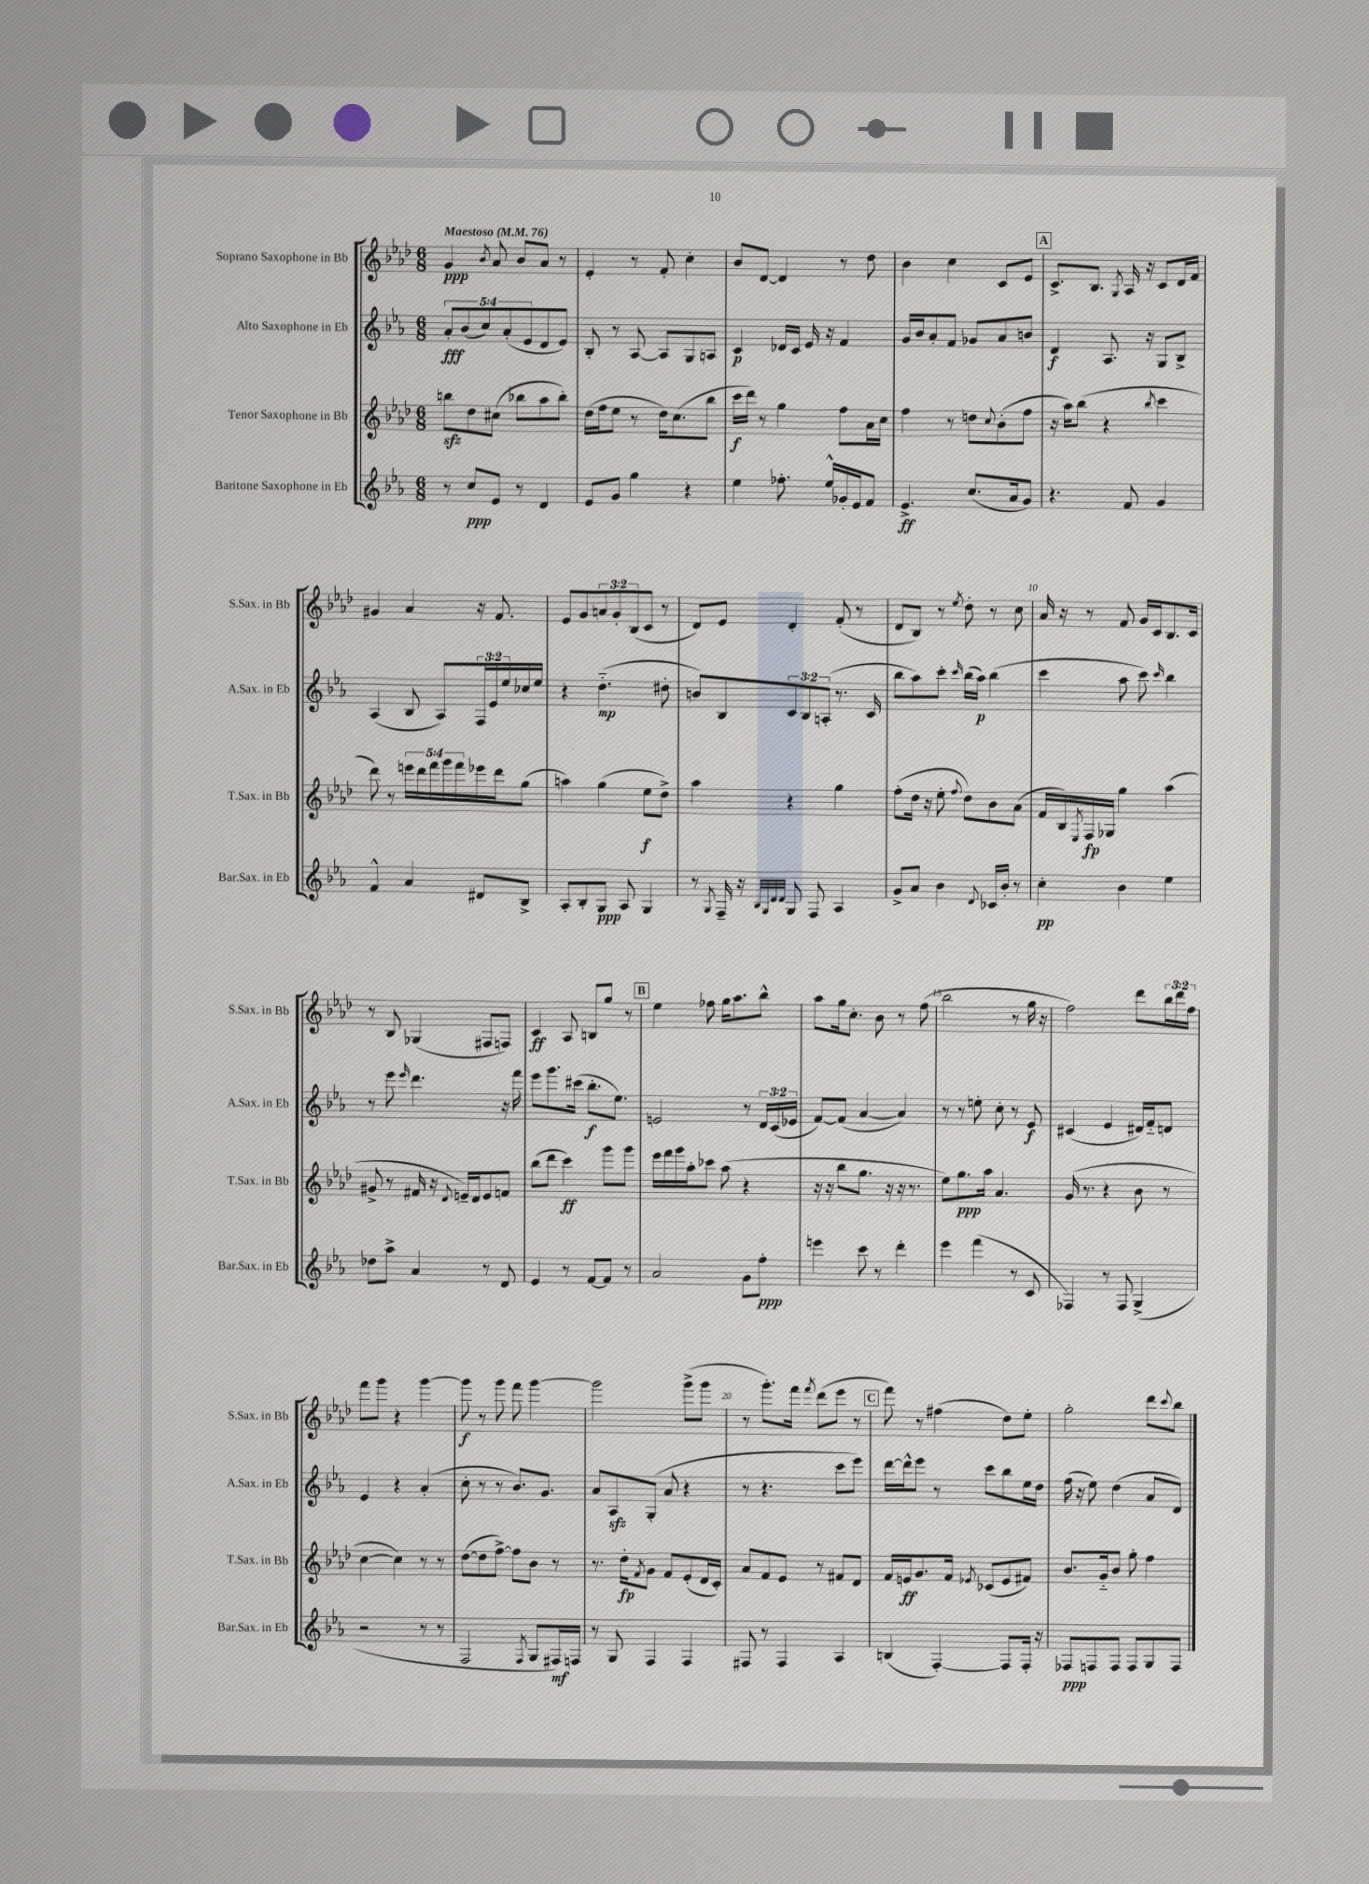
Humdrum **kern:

**kern	**kern	**kern	**kern
*staff4	*staff3	*staff2	*staff1
*clefG2	*clefG2	*clefG2	*clefG2
*k[b-e-a-]	*k[b-e-a-d-]	*k[b-e-a-]	*k[b-e-a-d-]
*M6/8	*M6/8	*M6/8	*M6/8
*MM76	*MM76	*MM76	*MM76
8r	8bb	10a-'	4g
.	.	(10b-	.
8cc	8dd-	.	.
.	.	10cc)	.
.	.	.	8qb-
8e-	(8cc#	.	8a-
.	.	(10a-'	.
8r	8bb-	.	8b-
.	.	10e-	.
4d	8aa-	8d	8a-
.	8bb-')	8e-)	8r
=	=	=	=
8e-	(16dd-	8B-'	4e-'
.	16ff	.	.
8g	8ee-	8r	.
4gg	8r	[8A-	8r
.	16dd-)	8A-]	8f'
.	(8.cc	.	.
4r	.	8G	4cc'
.	8bb-	8A	.
=	=	=	=
4ee-	16ccc	4c	8b-
.	16ddd-)	.	.
.	8r	.	[8d-
8.ff-'	4gg	16d-	4d-]
.	.	16c	.
.	.	16e-	.
16ee-^^	.	16r	.
16g-'	8ff	4f	8r
16e-	.	.	.
8f	16a-	.	8dd-
.	16cc	.	.
=	=	=	=
4.e-^	4ff	16g	4b-
.	.	16b-	.
.	.	8a-'	.
.	8r	8f	4cc
(8.cc	8dd	8g-	.
.	8qqcc	.	.
.	(8b-'	8a-	8c
16a-	.	.	.
8g)	8ff	8b	8e-
=	=	=	=
4.r	16r	4d	8.c^
.	16aa-)	.	.
.	(8bb-	.	.
.	.	.	8.B-
.	4r	8.A-	.
.	.	.	8qG
8f	.	.	16A-
.	.	16r	16r
.	8qbb-	.	.
4g	4ccc	8G	8c
.	.	8B-^	16d-
.	.	.	16f
=	=	=	=
4f^^	8ddd-)	(4A-	4g#
.	8r	.	.
4a-	20eee	8B-	4a-
.	20ddd-	.	.
.	20fff	.	.
.	.	8A-)	.
.	20ggg	.	.
.	20fff	.	.
8d#	16eee-	24F	16r
.	.	24e-	.
.	16ddd-	.	8.f
.	.	24ee-	.
8B-^	(8gg	16cc-	.
.	.	16ee-	.
=	=	=	=
8A-'	4aa)	4r	8e-
8B-'	.	.	8g
8G	(4gg	(4.dd'~	12a
.	.	.	12g'
8A-	.	.	.
.	.	.	(12B-
4G	8ee-	.	8c
.	8dd-^)	8dd#'	8r
=	=	=	=
8r	4aa-	8b)	8d-)
8qG	.	.	.
16F~	.	8B-	8e-
16r	.	.	.
32qqB-	.	.	.
32qqG	.	.	.
32qqd	.	.	.
32qqd	.	.	.
8G	4r	12c	4d-'
.	.	12B-	.
8F	.	.	.
.	.	(12A'	.
4A-	4gg	8.r	(8f'
.	.	.	8r
.	.	16c	.
=	=	=	=
8g^	(8ff'	8bb-	8d-
8a-	16dd-	8aa-)	8B-)
.	16r	.	.
4b-	8ee-'	8ccc'	8r
.	8qqff	16qqccc	8qee-
.	8dd-)	(16bb-	8dd-'
.	.	16aa-)	.
8qqd	.	.	.
16c-	8b-	(4bb-	8r
16b-'	.	.	.
8r	(8a-	.	8cc
=	=	=	=
4cc'	16f	4ccc	16a-
.	16B-)	.	16r
.	8qE-	.	.
.	16F	.	8r
.	16G-	.	.
4b-	4gg	8aa-	8f
.	.	8ccc)	16g
.	.	.	16c
.	.	16qqccc	.
4ee-	(4aa-	4bb-	8.B-
.	.	.	16c
=	=	=	=
8dd-	8g#^	8r	8r
8aa-^	8r	8eee-	8B-
.	.	16qqeee-	.
4a-	16f#	4.ddd	(4G-
.	16r	.	.
.	8qqd-	.	.
.	16e~)	.	.
.	16d-	.	.
8r	8e	.	8F#
8d	8f	16r	8F)
.	.	16fff	.
=	=	=	=
4e-	(8bb-	8eee-	4c
.	8ddd-	8.ggg	.
8r	4ccc)	.	8A-
.	.	(16ccc#	.
[8f	.	8.bb-'	8B
8f]	8ggg	.	8gg
.	.	8.ee-)	.
8r	8ggg	.	8r
=	=	=	=
2a-	16eee-	2e	4ee-
.	16fff	.	.
.	16ggg	.	.
.	16aa-'	.	.
.	8ccc-	.	8ff-
.	(8aa-	.	16gg
.	.	.	8.aa-
8g	4r	8r	.
8ff'	.	24d	8bb-^^
.	.	(24c	.
.	.	24e-	.
=	=	=	=
4eee	16r	[8f)	8aa-
.	16r	.	.
.	8bb-	(8f]	16gg
.	.	.	8.cc'
8ccc	8.gg	[4a-	.
8r	.	.	8b-
.	16r	.	.
4ddd'	16r	4a-])	8r
.	8.r	.	.
.	.	.	(8ff
=	=	=	=
4eee-	8ee-)	8r	2bb-
.	8.gg	8r	.
(4fff	.	8ee'	.
.	16aa-	.	.
.	4.a-	8cc'	.
8r	.	8r	8r
8c	.	8e-	16gg
.	.	.	16r
=	=	=	=
4F-)	(16g	(4c#	2ff)
.	8.r	.	.
8r	4r	4e-	.
8F-	.	.	.
(4G^	8b-	16d#)	8ddd-
.	.	16f'~	.
.	8r	8d	24bb-
.	.	.	24ddd-
.	.	.	24ff
=	=	=	=
2r	[4cc	4e-	8fff
.	.	.	8ggg
.	4cc])	4r	4r
8r	8r	(4a-'	[4ggg
8r	8r	.	.
=	=	=	=
2F	([8dd-	8cc'	8ggg]
.	8dd-]	8r	8r
.	[8ff^)	8r	8ggg
.	8ff]	8.b-)	8fff
8qF	.	.	.
8G	8b-	.	[4ggg
.	.	8.g	.
16F#)	8r	.	.
16F	.	.	.
=	=	=	=
8r	8.r	8a-	2ggg]
8G	.	8A-	.
.	16dd-'	.	.
.	8qf	.	.
4F	8g	(8G'	.
.	8f	8a-	.
4F	(8e-'	4r	(8ggg^
.	16d-	.	8ggg
.	16c')	.	.
=	=	=	=
8F#	8a-	8r	8r
8r	8f	4.r	8.ggg')
4F#	8e-	.	.
.	.	.	16fff
.	.	.	8qfff
.	8r	.	(8ddd-
4A-	8f#	8ccc	8eee-
.	8d-	8eee-)	8r
=	=	=	=
(4B	16f	[16ddd	8fff)
.	16e	16ddd^^]	.
.	8.g	8eee-	8r
[4F')	.	8r	(4ff#
.	16f	.	.
.	8qe-	.	.
.	(8c-	8ccc	.
8F]	8e-	8bb-	8dd-)
16F'	8f#)	16ee-	8ee-'
16r	.	16dd	.
=	=	=	=
8F-	8.b-	(16ff	2gg'
.	.	16r	.
8F	.	8ee-)	.
.	16g'~	.	.
8F	8b-	(4dd	.
8F	8gg'	.	.
8G	4ff	8a-	8ddd-
.	.	.	8qqccc
8F	.	8d)	8bb-
==	==	==	==
*-	*-	*-	*-
